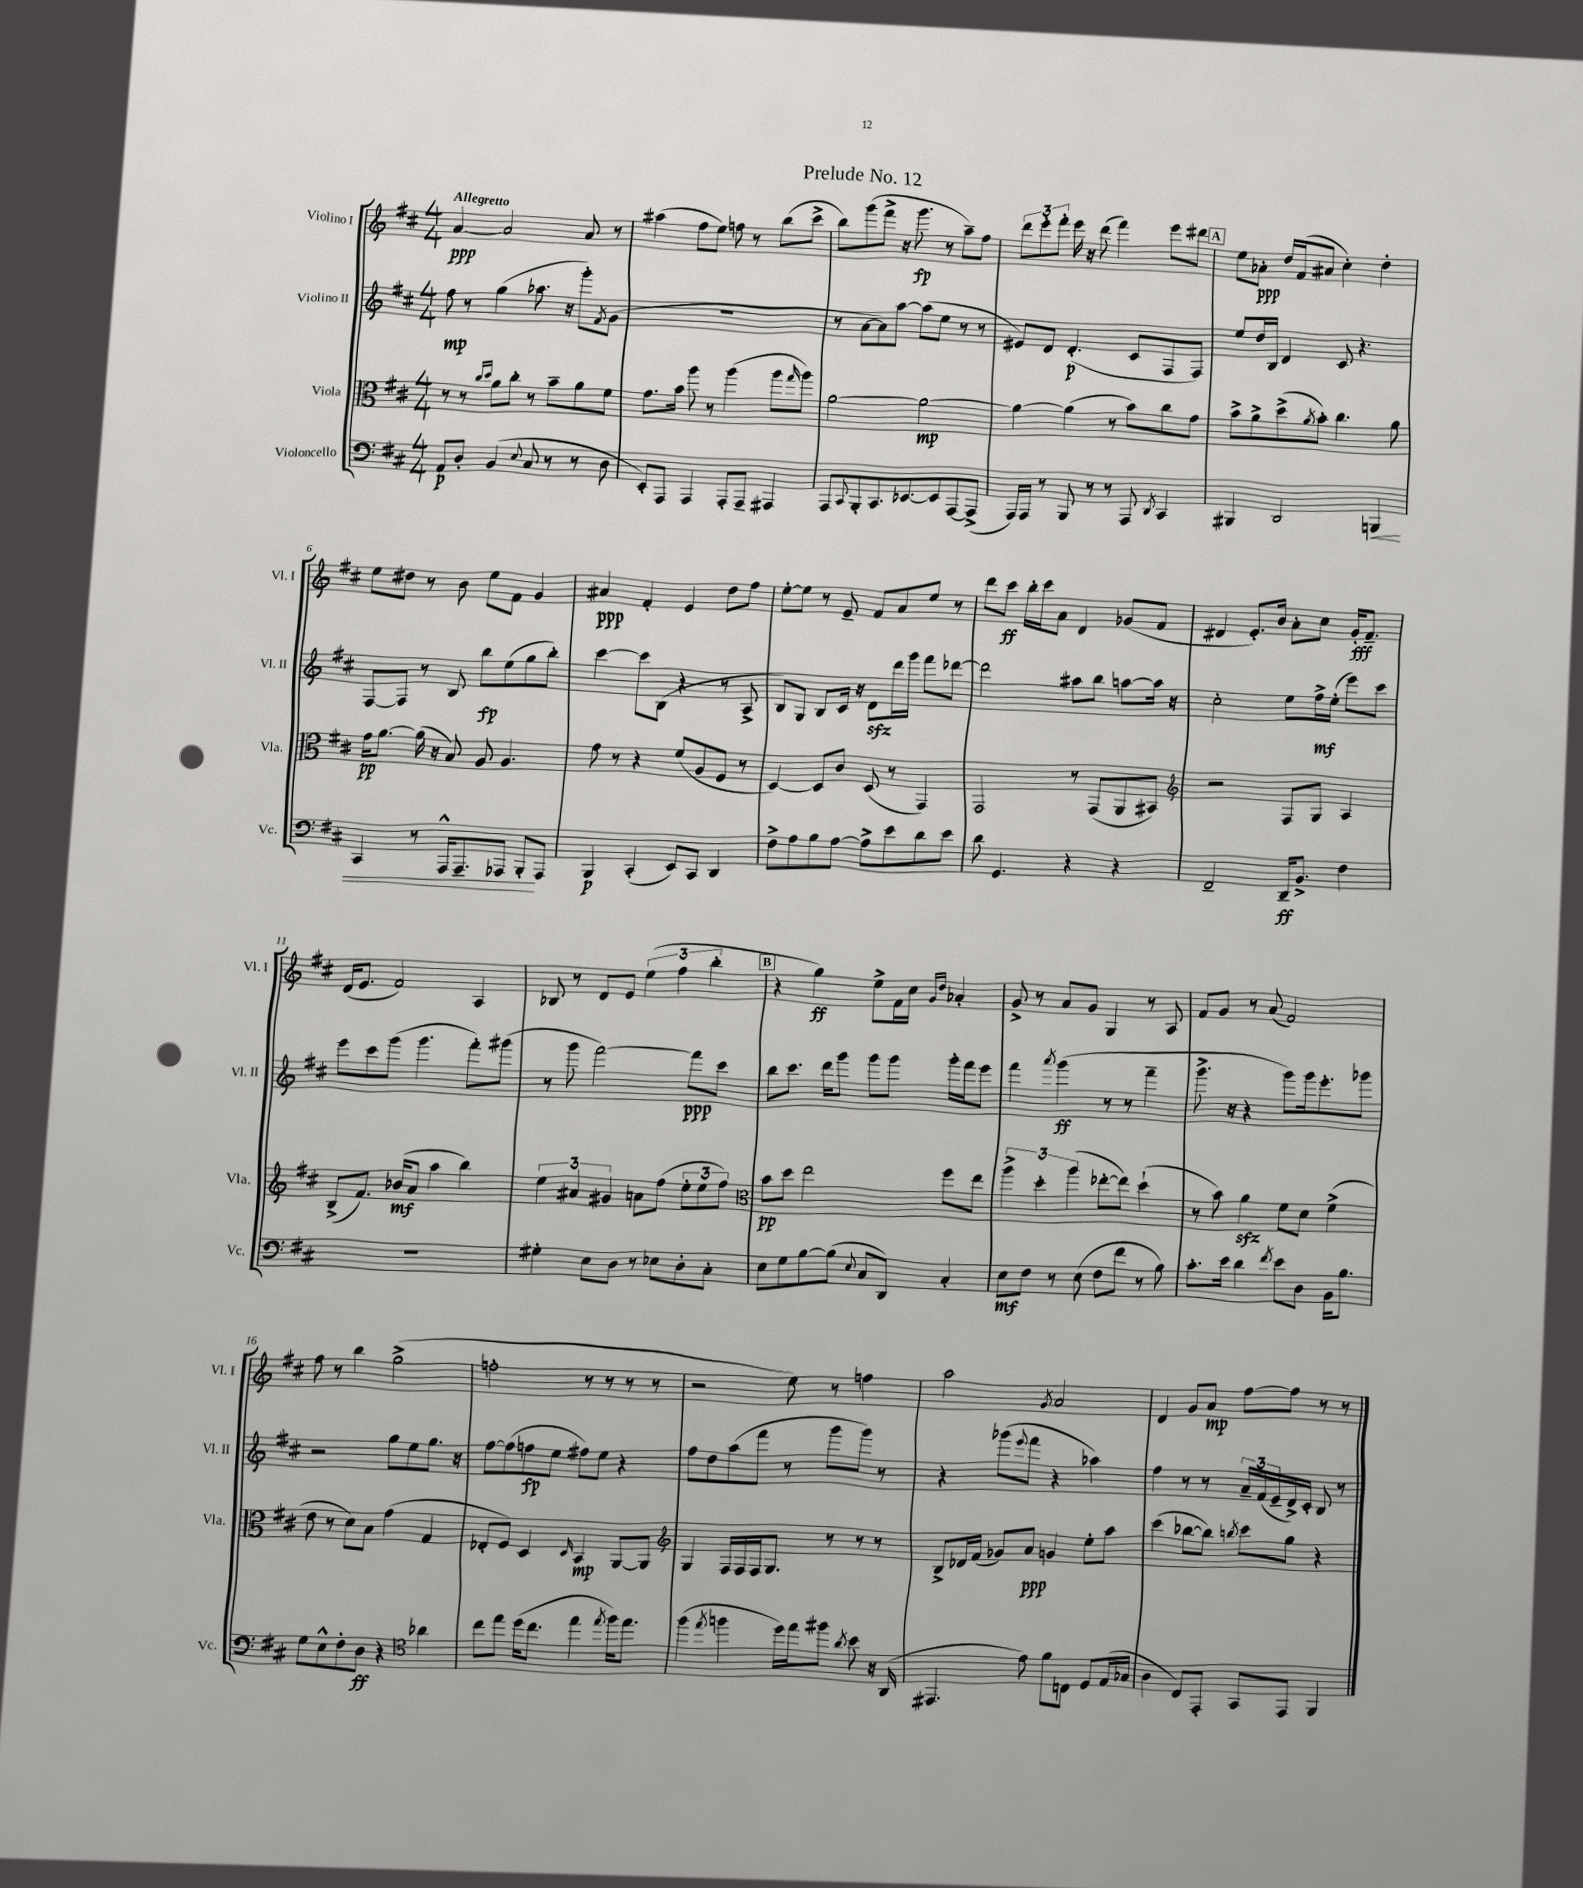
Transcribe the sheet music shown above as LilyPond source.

\header { title = "Prelude No. 12" }
<<
\new StaffGroup <<
\new Staff = "s0" \with { instrumentName = "Violino I" shortInstrumentName = "Vl. I" } {
    \clef treble \key d \major \numericTimeSignature \time 4/4 \tempo "Allegretto"
    a'4~\ppp a'2 a'8 r8 |
    ais''4( fis''8 e''8) f''8 r8 b''8( cis'''8-> |
    b''8) g'''8( fis'''8-> r16 g'''8.\fp r8 a''8--) fis''8 |
    \tuplet 3/2 { d'''8 e'''8-. fis'''8-. } e'''16 r16 d'''8( fis'''4) e'''8 dis'''8 |
    \mark \markup { \box "A" } e''8 aes'8-.\ppp d''16 fis'16( ais'8 cis''4-.) d''4-. |
    e''8 dis''8 r8 b'8 e''8 fis'8 g'4 |
    ais'4\ppp fis'4-. e'4 d''8 fis''8 |
    e''8~-. e''8 r8 e'8-- fis'8 a'8 e''8 r8 |
    d'''8 cis'''8\ff b''16-. cis'''16 a'8 d'4 ges'8( fis'8 |
    dis'4 e'8.-.) b'16 a'8-. cis''8 g'16-.\fff fis'8.-- |
    d'16( e'8. fis'2) a4 |
    bes8 r8 d'8 e'8 \tuplet 3/2 { e''4( fis''4 b''4-. } |
    \mark \markup { \box "B" } r4 g''4\ff) e''8-> fis'16 cis''16 \grace { g'16 d''16 } aes'4-. |
    g'8-> r8 a'8 g'8 g4 r8 a8 |
    fis'8 g'8 r8 a'8( fis'2) |
    fis''8 r8 b''4 g''2->( |
    f''2-. r8 r8 r8 r8 |
    r2 e''8) r8 f''4 |
    a''2 \acciaccatura { g'8 } a'2 |
    d'4 g'8 a'8\mp fis''8~ fis''8 r8 r8 \bar "|." |
}
\new Staff = "s1" \with { instrumentName = "Violino II" shortInstrumentName = "Vl. II" } {
    \clef treble \key d \major \numericTimeSignature \time 4/4
    fis''8\mp r8 g''4( aes''8. r16 g'''8-.) \acciaccatura { fis'8 } g'8( |
    R1 |
    r8 a'8~ a'8) a''8~ a''8( e''8 r8 r8 |
    eis'8) d'8 d'4.-.\p( cis'8 fis8 fis8) |
    \mark \markup { \box "A" } e''8 d''16 b16 d'4 cis'8 r4. |
    fis8~ fis8 r8 b8 b''8\fp e''8( g''8 b''8-.) |
    cis'''4~ cis'''8 b8( r4 r8 a8-> |
    b8) g8 b8 cis'16 r16 d'8\sfz d'''16 g'''16 fis'''8 des'''8~ |
    des'''2 ais''8 b''8 a''8~ a''16 r16 |
    cis''2-. e''8 fis''16->\mf e''16-.( e'''8) cis'''8 |
    e'''8 cis'''8 g'''8( g'''4. fis'''8-.) gis'''8( |
    r8 g'''8 fis'''2~) fis'''8\ppp cis'''8 |
    \mark \markup { \box "B" } b''8 cis'''8. d'''16 g'''8 g'''8 g'''8 g'''16-. fis'''16 e'''8 |
    fis'''4 \acciaccatura { a'''8 } g'''4\ff( r8 r8 fis'''4-- |
    g'''8.-> r16 r4 g'''8) g'''16 e'''8.-. ges'''8 |
    r2 g''8 e''8 g''8. r16 |
    fis''8~ fis''8( f''8\fp e''8 fis''8) e''8 r4 |
    fis''8 d''8 a''8( fis'''8 r8 g'''8 g'''8) r8 |
    r4 ges'''8( \appoggiatura { e'''8 } fis'''8 r4 aes''4) |
    fis''4 r8 r8 \tuplet 3/2 { a'16-- fis'16( e'16-- } d'16->) cis'16-. b8 r8 \bar "|." |
}
\new Staff = "s2" \with { instrumentName = "Viola" shortInstrumentName = "Vla." } {
    \clef alto \key d \major \numericTimeSignature \time 4/4
    r8 r8 \grace { cis''16 d''16 } a'8 cis''8-. r8 b'8-- a'8 fis'8 |
    g'8. b'16 a''8 r8 a''4( a''8 \grace { g''16 } a''8) |
    a'2~ a'2~\mp |
    a'4~ a'4( r8 b'8) cis''8 g'8 |
    \mark \markup { \box "A" } b'8-> a'8-> d''8->( \acciaccatura { a'8 } b'8-.) cis''4. a'8 |
    g'16\pp a'8.~ a'16( r16 b8) a8 a4. |
    g'8 r8 r4 fis'8( a8 fis8 r8 |
    d4~) d8 cis'8 d8( r8 g,4) |
    g,2 r8 g,8( a,8 bis,8) |
    \clef treble r2 fis8 g8 a4 |
    b8->( fis'8.) bes'16\mf( a'8 a''4 b''4) |
    \tuplet 3/2 { e''4 ais'4 gis'4 } a'8 fis''8( \tuplet 3/2 { e''8-. e''8 fis''8) } |
    \mark \markup { \box "B" } \clef alto b'8\pp d''8 e''2 fis''8 e''8 |
    \tuplet 3/2 { a''4-> d''4-. a''4( } ees''8~-. ees''8) d''4-!( |
    r8 b'8) a'4\sfz fis'8 d'8 fis'4->( |
    e'8 r8 d'8) b8 g'4( g4 |
    ees8-. fis8) d4 \grace { d16 } b,4\mp a,8~ a,8 |
    \clef treble g4 fis16 fis16 fis16 g8. r8 r8 r8 |
    b8-> des'16 fis'16( ges'8) a'8\ppp g'4 e''8-. a''8 |
    cis'''4( bes''8~ bes''8) \acciaccatura { b''8 } cis'''8 g''8 r4 \bar "|." |
}
\new Staff = "s3" \with { instrumentName = "Violoncello" shortInstrumentName = "Vc." } {
    \clef bass \key d \major \numericTimeSignature \time 4/4
    a,8\p d8-. b,4( \appoggiatura { e8 } cis8 r8 r8 d8 |
    e,8-.) a,,8 a,,4 a,,8-. a,,8-- ais,,4 |
    a,,8 \appoggiatura { cis,8 } b,,8-. cis,8. ees,8.~ ees,8 a,,8~ a,,8->( |
    a,,16) a,,16 r8 b,,8 r8 r8 a,,8 \acciaccatura { d,8 } cis,4 |
    \mark \markup { \box "A" } bis,,4 d,2 b,,4\< |
    cis,4 r8 a,,16-^ a,,8.-- aes,,8 b,,8-.\! aes,,8 |
    b,,4\p cis,4-.( e,8) cis,8 d,4 |
    fis8-> a8 b8 a8~ a8-> e'8 d'8 e'8 |
    d'8 g,4. r4 r4 |
    fis,2-- d,16--\ff b,8.-> fis4 |
    R1 |
    gis4-. e8 d8 r8 ees8 d8-. cis8-. |
    \mark \markup { \box "B" } e8 g8 b8~ b8( \appoggiatura { e8 } cis8 d,8) cis4-. |
    e8\mf fis8 r8 e8( fis8 fis'8 r8 b8) |
    cis'8.-. e'16 d'4 \acciaccatura { fis'8 } e'8 d8 b,16 b8. |
    g8 e8-^ fis8-. d8\ff r4 \clef tenor aes'4 |
    cis''8 e''8 d''16( cis''8. e''4 \acciaccatura { e''8 } fis''16) e''8. |
    fis''4( \acciaccatura { e''8 } f''4 d''16) e''16 fis''8 \acciaccatura { a'8 } b'8 r16 a,16( |
    eis,4. e'8) fis'8 c8 d8 e16( ges16 |
    a4 cis8) e,8-. g,8 e,8 fis,4 \bar "|." |
}
>>
>>
